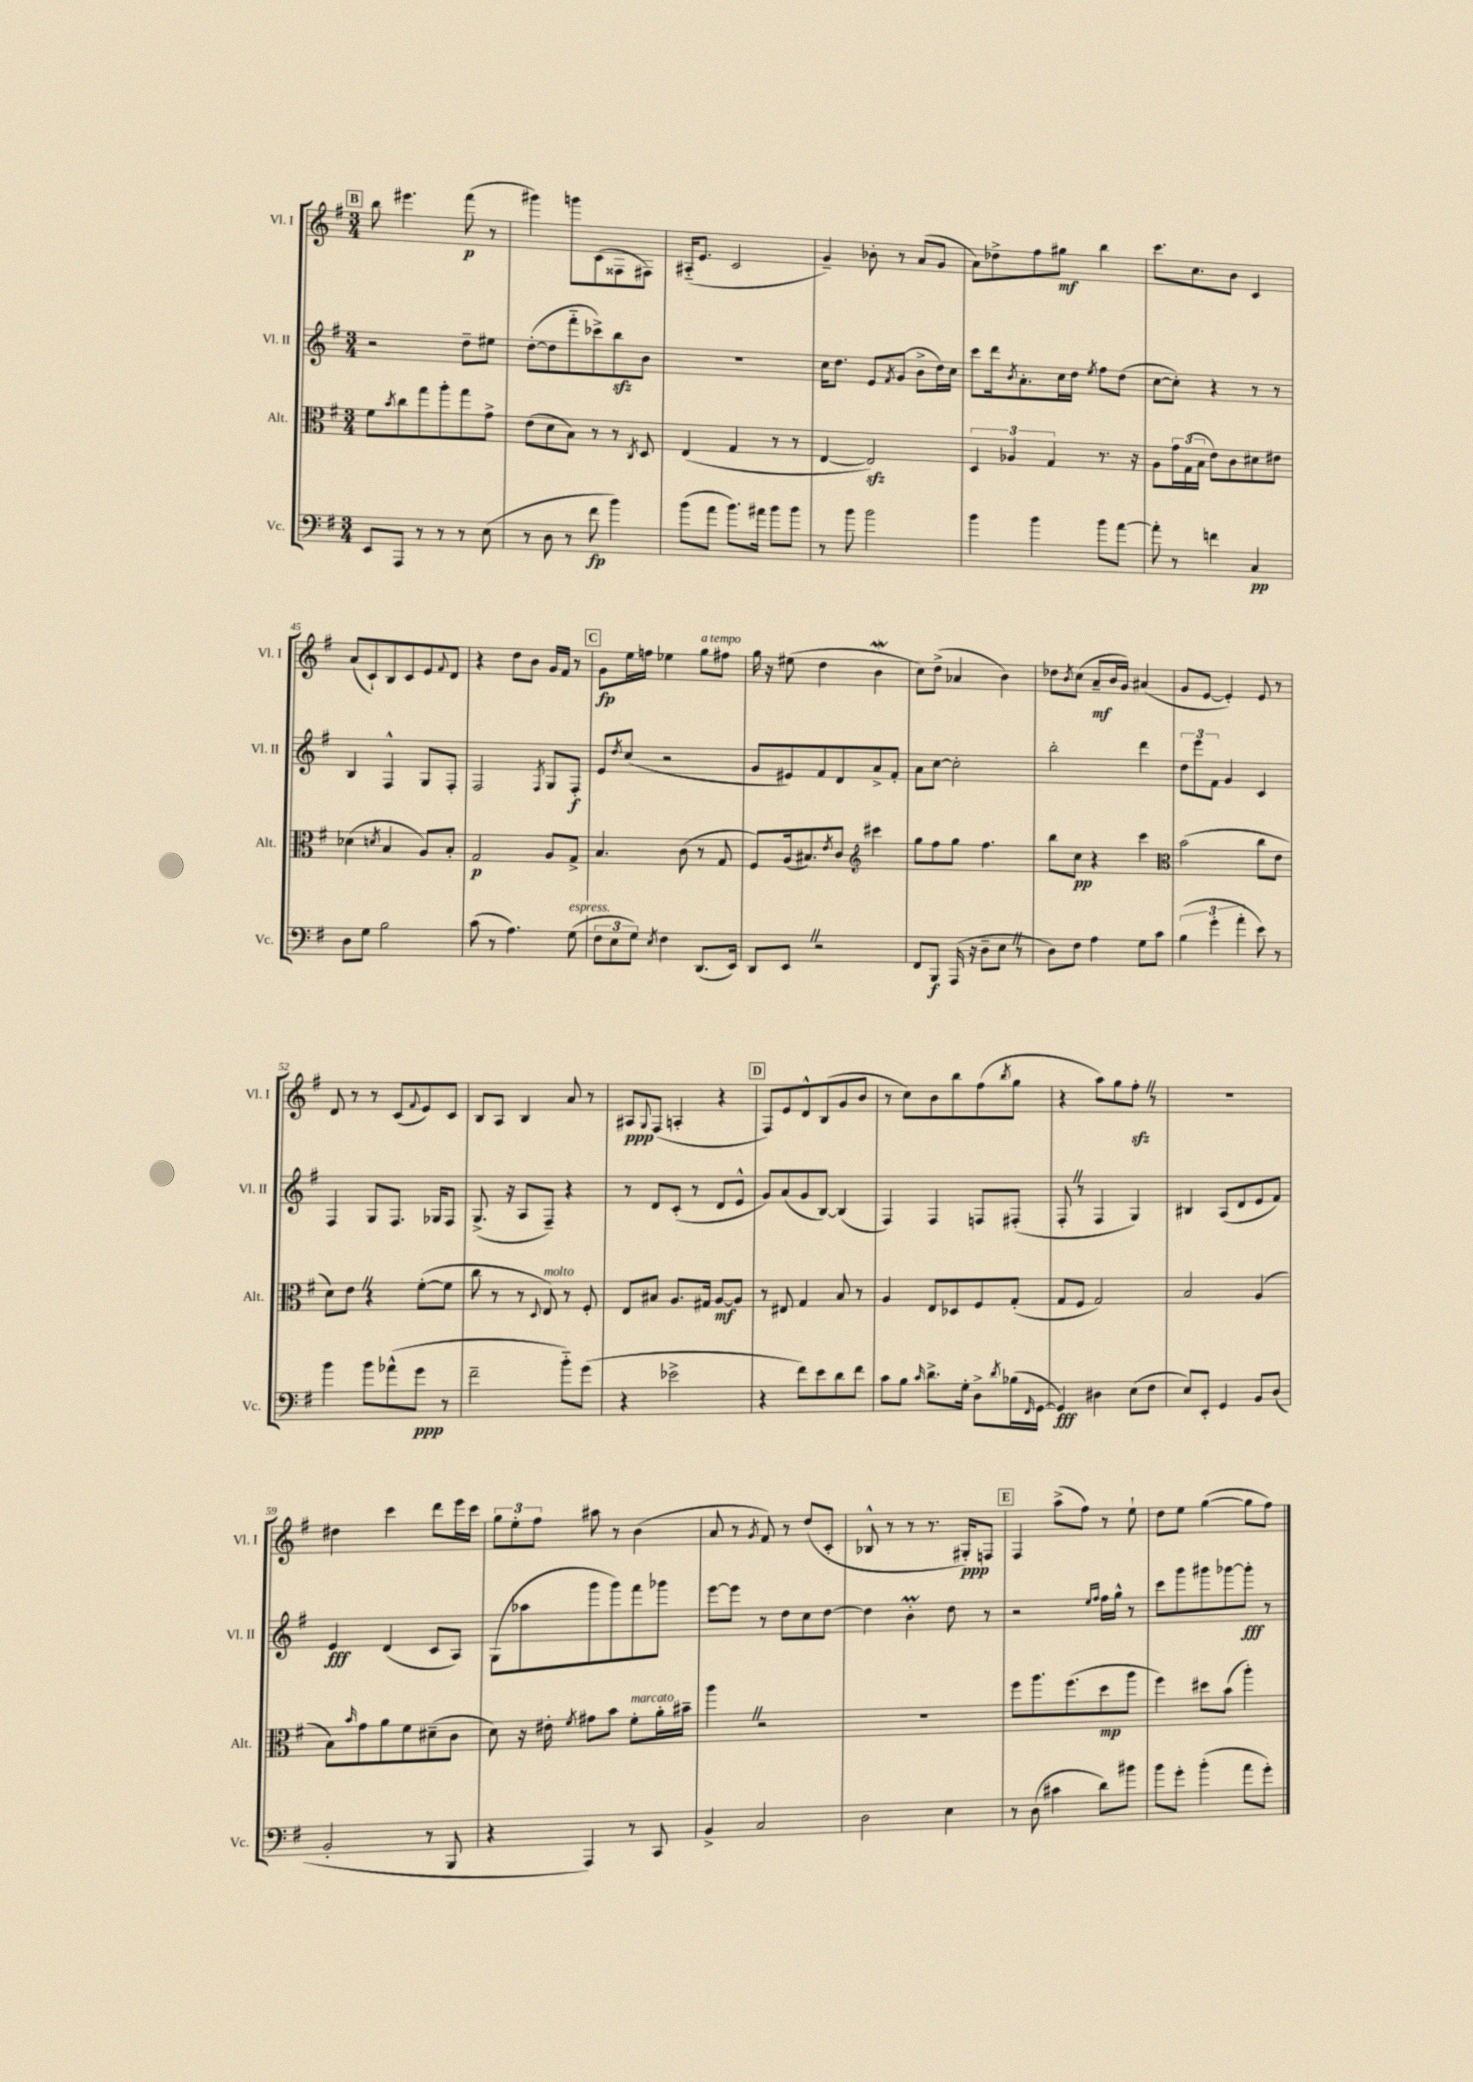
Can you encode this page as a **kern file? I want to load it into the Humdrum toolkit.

**kern	**kern	**kern	**kern
*staff4	*staff3	*staff2	*staff1
*clefF4	*clefC3	*clefG2	*clefG2
*k[f#]	*k[f#]	*k[f#]	*k[f#]
*M3/4	*M3/4	*M3/4	*M3/4
8EE/L	8f#\L	2r	8bb\
.	8qb/	.	.
8AAA/J	8cc\	.	4.eee#\
8r	8gg\	.	.
8r	8aa'\	.	.
8r	8gg\	8dd~\L	(8fff#\
(8E\	8g^\J	8ee#\J	8r
=	=	=	=
8r	(8e\L	([8dd'\L	4ggg#\)
8D\	8d\	8dd\]	.
8r	8B\J)	8fff#'~\	8ggg\L
8f#\	8r	8ccc-^\)	(8c\
4b\)	8r	8bb\	8F##\
.	8qC/	.	.
.	8D/	8b\J	8F#\J)
=	=	=	=
(8b\L	(4E/	2.r	(16A#'~/LK
.	.	.	8.e/J
8a\J	.	.	.
8.b\L)	4G/	.	2c/
16a#\Jk	.	.	.
8b\L	8r	.	.
8b\J	8r	.	.
=	=	=	=
8r	[4E/	16cc\LK	4g~/)
.	.	8.dd\J	.
8b\	.	.	.
2b\	2E/])	8e/L	8b-'\
.	.	8qf#/	.
.	.	(8g/J	8r
.	.	8b^\L	(8a/L
.	.	16dd\L)	8g/J
.	.	16cc\JJ	.
=	=	=	=
4b\	6D/	8ccc\L	8a\L)
.	.	16ddd\k	8dd-^\
.	6A-/	.	.
.	.	8qb/	.
.	.	8.a'\	.
4b\	.	.	8ff#\
.	6G/	.	.
.	.	16cc\L	8gg#\J
.	.	16dd\JJ	.
.	.	8qee/	.
8b\L	8.r	8ff#\L	4bb\
[8a\J	.	(8dd\J	.
.	16r	.	.
=	=	=	=
8a'\]	8A\L	[8cc\L	8.ccc\L
8r	24g\L	8cc'\]J)	.
.	(24G\	.	.
.	.	.	8.cc\
.	24B\JJ	.	.
4f\	8e\L)	4r	.
.	8c\	.	8b\J
4C/	8d#\	8r	4c/
.	8e#\J	8r	.
=	=	=	=
8D\L	(4d-\	4B/	(8a/L
8G\J	.	.	8c`/)
.	8qd/	.	.
2B\	4B/	4F#^^/	8B/
.	.	.	8c/
.	8A/L)	8G/L	8e/
.	.	.	8qqf#/
.	8B'/J	8F#'/J	8d/J
=	=	=	=
(8c\	2G/	2F#/	4r
8r	.	.	.
4.A\)	.	.	8dd\L
.	.	.	8b\J
.	.	8qF#/	.
.	8A/L	8G/L	16g/LL
.	.	.	16f#/JJ
(8G\	8G^/J	8F#'/J	8r
=	=	=	=
12F#\L	4.B/	8e/L	8g\L
12E\	.	.	.
.	.	8qdd/	.
.	.	(8cc/J	16ee\L
12G\J)	.	.	.
.	.	.	16ff\JJ
8qE/	.	.	.
4F#\	.	2r	4ee-\
.	(8c\	.	.
(8.DD/L	8r	.	8gg\L
.	8G/	.	8ff#\J
16EE/Jk)	.	.	.
=	=	=	=
8DD/L	8F#/L)	8g/L	16gg\
.	.	.	16r
8EE/J	(16A/k	8e#/)	(8ee#\
.	8.B#/)	.	.
2r	.	8f#/	4dd\
.	8qe/	.	.
.	8c/J	8d/	.
*	*clefG2	*	*
.	4ccc#\	8a^/	4b\
.	.	8f#'/J	.
=	=	=	=
8FF#/L	8gg\L	8a\L	8cc\L)
8BBB/J	8ff#\	[8cc\J	(8dd^\J
(16AAA/	8gg\J	2cc'\]	4a-/
16r	.	.	.
8D~\L	4.ff#\	.	.
8E\J	.	.	4b\)
8r	.	.	.
=	=	=	=
8D\L)	8bb\L	2bb'\	8dd-\L
.	.	.	8qb/
8F#\J	8cc\J	.	(8cc\J
4A\	4r	.	8a~/L
.	.	.	16b/L
.	.	.	16g/JJ)
8G\L	4ccc\	4ddd\	(4a#/
8c\J	.	.	.
=	=	=	=
*	*clefC3	*	*
(6B\	(2b\	12dd\L	8g/L
.	.	12eee\	.
.	.	.	[8e/J
6g'\	.	12f#\J	.
.	.	4g/	4e'/])
6a'\	.	.	.
8e\)	8cc\L	4c/	8e/
8r	8e\J	.	8r
=	=	=	=
4b\	8d\L)	4F#/	8d/
.	8e\J	.	8r
8b\L	4r	8G/L	8r
(8a-^^\	.	8.F#/J	(8c/L
.	.	.	8qqf#/
8g\J	([8f#'\L	.	8e/)
.	.	16G-/LK	.
8r	8f#\]J	8F#/J	8c/J
=	=	=	=
2f#~\	8cc\	(8.G^/	8B/L
.	8r	.	8A/J
.	.	16r	.
.	8r	8A/L	4B/
.	8qqD/	.	.
.	8E/)	8F#~/J)	.
8b'~\L)	8r	4r	8a/
(8g\J	8F#'/	.	8r
=	=	=	=
4r	8E/L	8r	8A#/L
.	.	.	8qqG/
.	8B#/J	8d/L	(8F#/J
2e-^\	8.A/L	(8c'/J	4A'/
.	.	8r	.
.	16G#/Jk	.	.
.	[8A/L	8d/L	4r
.	8A/]J	8e^^/J	.
=	=	=	=
4r	8r	8g/L)	8F#/L)
.	8E#/	(8a/	8e/
8f#\L)	4G/	8g/	8d^^/
8e\	.	[8B/J)	(8B/
8d\	8B/	(4B/]	8g/
8f#\J	8r	.	8b/J
=	=	=	=
8c\L	4A/	4F#/)	8r
8B\J	.	.	8cc\L)
16qqc/	.	.	.
8.d^\L	8E/L	4F#/	8b\
.	8D-/	.	8bb\
16G'\Jk	.	.	.
8D^\L	8F#/	8F/L	(8ff#\
8qd/	.	.	8qbb/
(16B-\L	(8G'/J	(8F#'/J	8gg\J
16qqFF#/	.	.	.
[16GG\JJ	.	.	.
=	=	=	=
4GG/])	8G/L	8F#'/	4r
.	8F#/J	8r	.
4D#\	2G/)	4F#/	8aa\L)
.	.	.	8gg\
(8E\L	.	4G/)	8ff#'\J
8F#\J	.	.	8r
=	=	=	=
8E/L)	2B/	4B#/	2.r
8EE'/J	.	.	.
4GG/	.	(8A/L	.
.	.	8d/	.
8BB/L	(4A/	8e/	.
(8D/J	.	8f#/J)	.
=	=	=	=
2BB'/	8B\L)	4e/	4dd#\
.	16qqb/	.	.
.	8g\	.	.
.	8a\	(4d/	4ccc\
.	8f#\	.	.
8r	(8d#~\	8c/L	8ddd\L
8BBB/	8c\J	8A/J)	16eee\L
.	.	.	16ccc\JJ
=	=	=	=
4r	8d\)	(8G\L	12gg\L
.	.	.	12ee'\
.	16r	8aa-\	.
.	.	.	12ff#\J
.	16e#'\	.	.
.	8qf#/	.	.
4AAA/)	8g#\L	8ggg\	8aa#\
.	8b\J	8ggg\)	8r
8r	8f#'\L	8fff#\	(4b\
8CC/	16a'\L	8ggg-\J	.
.	16b#~\JJ	.	.
=	=	=	=
4BB^/	4aa\	[8eee\L	8a/
.	.	8eee\]J	8r
.	.	.	8qg/
2C/	2r	8r	8f#/)
.	.	8dd\L	8r
.	.	8cc\	(8dd/L
.	.	[8dd\J	8c'/J
=	=	=	=
2D\	2.r	4dd\]	8B-^^/
.	.	.	8r
.	.	4b'\	8r
.	.	.	8.r
4E\	.	8dd\	.
.	.	.	16G#'/LK)
.	.	8r	8F/J
=	=	=	=
8r	8ff#\L	2r	4F#/
(8D\	8.aa\	.	.
4c#\	.	.	(8aa^\L
.	(8.ff#\	.	.
.	.	.	8ff#\J)
.	.	16qqee/LL	.
.	.	16qqff#/JJ	.
8d\L)	8dd\	16ff#\LL	8r
.	.	16gg^^\JJ	.
8b#\J	8aa\J	8r	8ee`\
=	=	=	=
8b\L	4ff#\)	8ccc\L	8dd\L
8g'\J	.	8ggg\	8ee\J
(4b'\	8dd#\L	8ggg#\	([4gg\
.	(8b\J	[8ggg-\	.
8a\L	4aa'\)	8ggg-'\]J	8gg\]L
8g'\J)	.	8r	8ff#\J)
==	==	==	==
*-	*-	*-	*-
